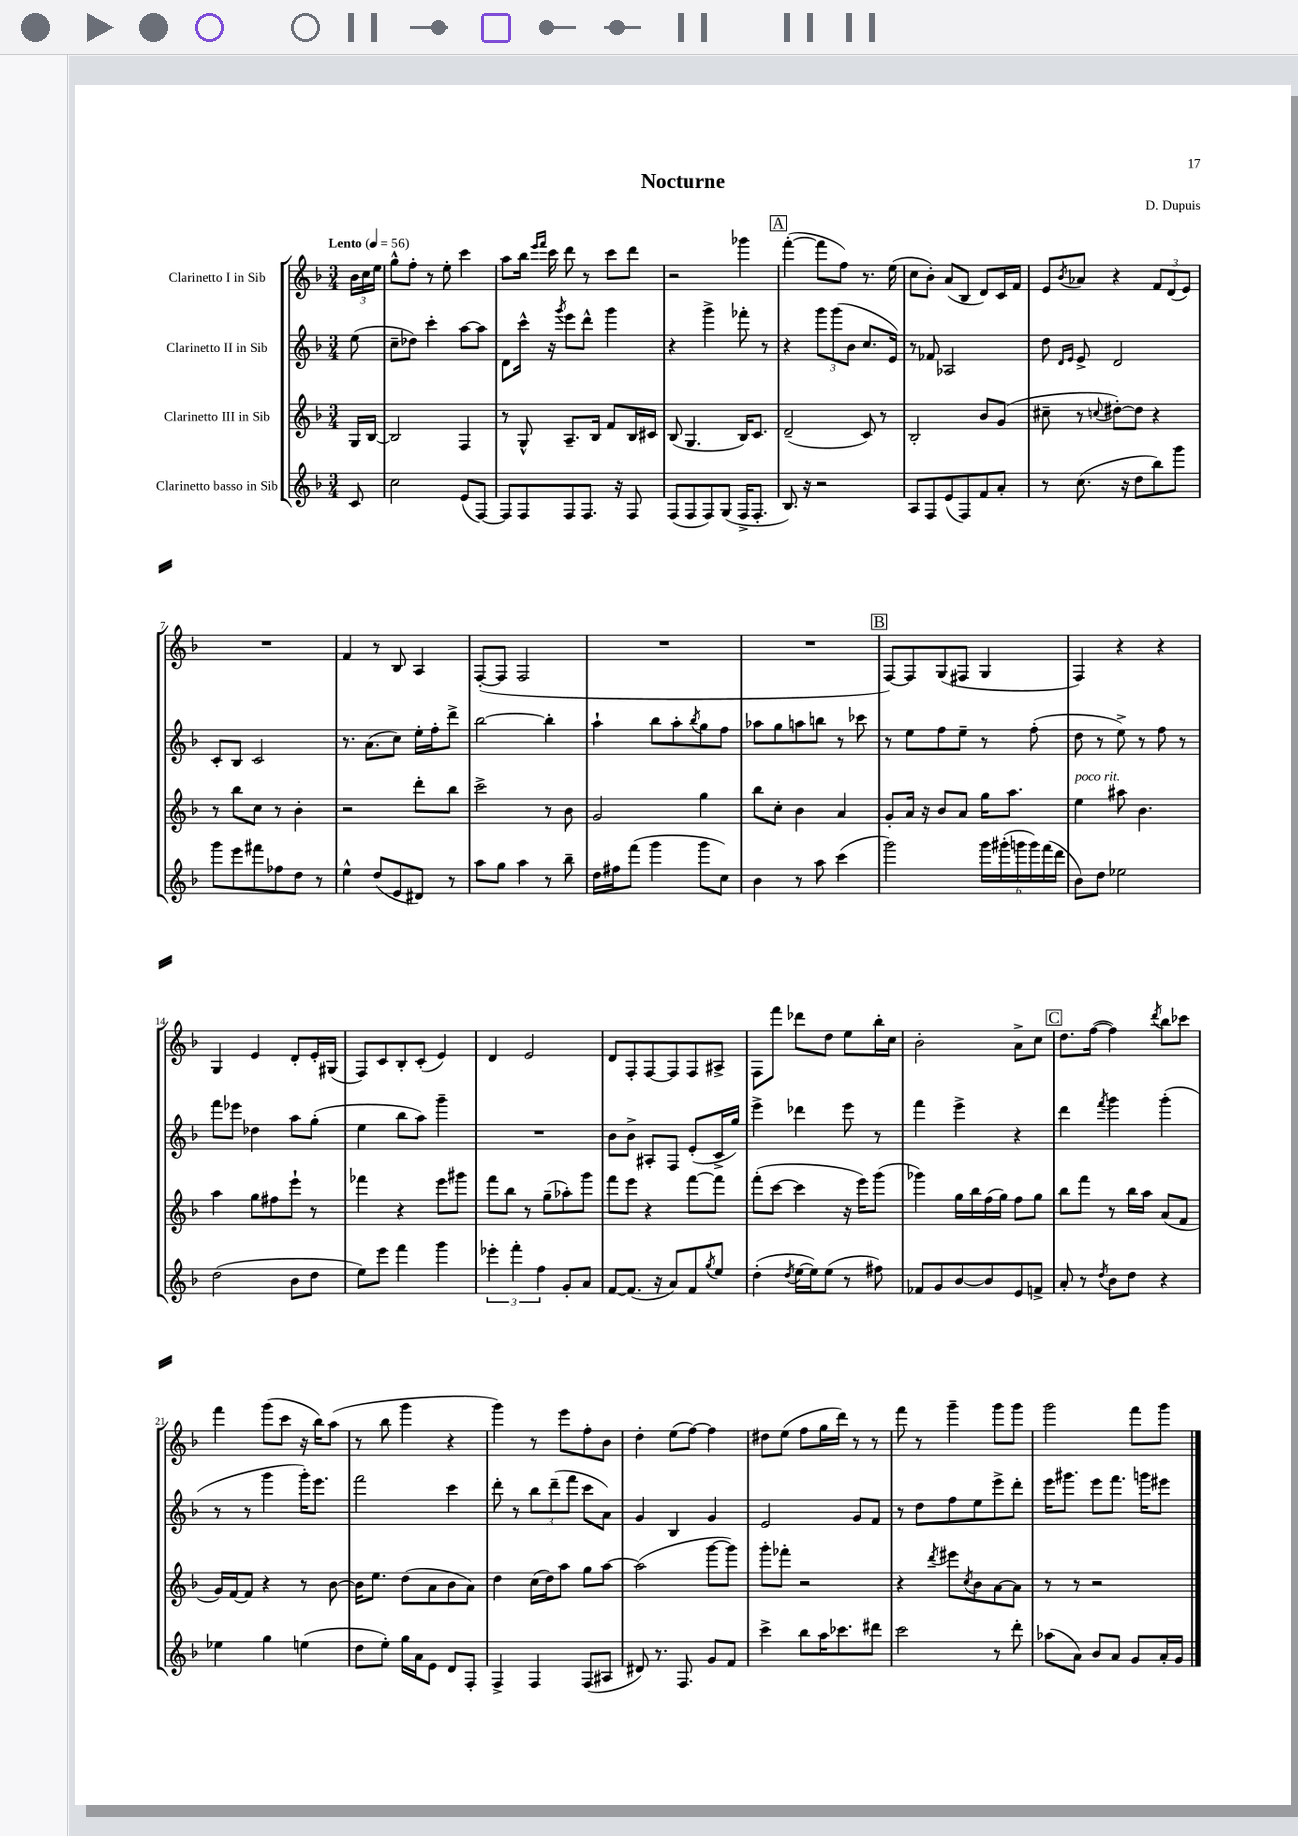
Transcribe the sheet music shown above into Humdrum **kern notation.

**kern	**kern	**kern	**kern
*staff4	*staff3	*staff2	*staff1
*clefG2	*clefG2	*clefG2	*clefG2
*k[b-]	*k[b-]	*k[b-]	*k[b-]
*M3/4	*M3/4	*M3/4	*M3/4
*MM56	*MM56	*MM56	*MM56
8c/	16G/LL	(8ee\	24b-\LL
.	.	.	24cc\
.	[16B-/JJ	.	.
.	.	.	24ee\JJ
=	=	=	=
2cc\	2B-/]	8cc~\L	8gg^^\L
.	.	8dd-\J)	8ff'\J
.	.	4ccc'\	8r
.	.	.	8ee'\
(8e/L	4F/	[8aa\L	4ccc\
[8F/J)	.	8aa\]J	.
=	=	=	=
8F/]L	8r	8d\L	8aa\L
8F/	8G^^/	16ccc^^\Jk	16bb-\Jk
.	.	.	16qqeee/LL
.	.	.	16qqfff/JJ
.	.	16r	16ccc\
.	.	8qggg/	.
8F/	8.A~/L	8eee\L	8ddd\
8.F/J	.	8ddd^^\J	8r
.	16B-/Jk	.	.
.	8f/L	4ggg\	8ccc\L
16r	.	.	.
8F/	16B-/L	.	8ddd\J
.	16c#/JJ	.	.
=	=	=	=
(8F/L	(8B-/	4r	2r
8F/	4.G/	.	.
8F/)	.	4ggg^\	.
(8G/J	.	.	.
16F^/LK	16B-/LK)	8fff-'\	4ggg-\
8.F'/J	8.c/J	.	.
.	.	8r	.
=	=	=	=
8.B-/)	(2d~/	4r	([4fff'\
16r	.	.	.
2r	.	12ggg\L	8fff\]L
.	.	(12ggg\	.
.	.	.	8ff\J)
.	.	12b-\J	.
.	8c/)	8.cc/L	8.r
.	8r	.	.
.	.	16e/Jk)	(16ee\
=	=	=	=
8A/L	2B-'/	8r	8cc\L
8F/	.	8f-/	8b-'\J)
(8e/	.	2A-/	(8a/L
8F/)	.	.	8B-/J
8f/	8b-/L	.	8d/L)
8a'/J	(8g/J	.	16c/L
.	.	.	16f/JJ
=	=	=	=
8r	8cc#~\	8dd\	8e/L
.	.	16qqd/LL	.
.	.	16qqe/JJ	8qb-/
(8.cc\	8r	8e^/	8a-/J
.	8qqcc/	.	.
.	[8dd#'\L)	2d/	4r
16r	.	.	.
8dd\L	8dd#\]J	.	.
8bb-\)	4r	.	12f/L
.	.	.	(12d/
8ggg\J	.	.	.
.	.	.	12e/J)
=	=	=	=
8ggg\L	8r	8c'/L	2.r
8eee\	8bb-\L	8B-/J	.
8fff#\	8cc\J	2c/	.
8ff-\	8r	.	.
8dd\J	4b-'\	.	.
8r	.	.	.
=	=	=	=
4ee^^\	2r	8.r	4f/
.	.	(8.a\L	.
(8dd/L	.	.	8r
8e/	.	8cc\J)	8B-/
8d#/J)	8ddd'\L	16ee'\LL	4A/
.	.	16ff'\J	.
8r	8bb-\J	8ddd^\J	.
=	=	=	=
8aa\L	2ccc^\	[2bb-\	([8F'/L
8gg\J	.	.	8F/]J
4aa\	.	.	2F/
8r	8r	4bb-'\]	.
8bb-~\	8b-\	.	.
=	=	=	=
16dd\LL	2g/	4aa`\	2.r
16ff#\J	.	.	.
(8fff\J	.	.	.
4ggg\	.	8bb-\L	.
.	.	8aa'\	.
.	.	8qbb-/	.
8ggg\L	4gg\	8gg\	.
8cc\J)	.	8ff\J	.
=	=	=	=
4b-\	8bb-\L	8aa-\L	2.r
.	8cc'\J	8gg\	.
8r	4b-\	8aa\	.
8aa\	.	8bb\J	.
(4ccc\	4a/	8r	.
.	.	8ccc-\	.
=	=	=	=
2ggg\)	8g'/L	8r	[8F/L)
.	16a/Jk	8ee\L	8F/]
.	16r	.	.
.	8b-/L	8ff\	(8G/
.	8a/J	8ee~\J	8F#/J
24ggg\LL	16gg\LK	8r	4G/
(24ggg#'\	.	.	.
.	8.aa\J	.	.
24ggg\	.	.	.
24ggg\)	.	(8ff'\	.
(24fff\	.	.	.
24ddd\JJ	.	.	.
=	=	=	=
8b-\L)	4ee\	8dd\	4F/)
8dd\J	.	8r	.
2ee-\	8aa#\	8ee^\)	4r
.	4.b-\	8r	.
.	.	8ff\	4r
.	.	8r	.
=	=	=	=
(2dd\	4aa\	8fff\L	4G/
.	.	8eee-\J	.
.	8gg\L	4dd-\	4e/
.	8ff#\	.	.
8b-\L	8eee`\J	8aa\L	8d'/L
8dd\J	8r	(8gg'\J	16e'/L
.	.	.	(16G#/JJ
=	=	=	=
8ee\L)	4fff-\	4ee\	8F/L)
8eee\J	.	.	8c/
4fff\	4r	8bb-\L	8B-'/
.	.	8aa\J)	(8c'/J
4ggg\	8eee\L	4ggg~\	4e/)
.	8ggg#\J	.	.
=	=	=	=
6eee-'\	8fff\L	2.r	4d/
.	8bb-\J	.	.
6fff'\	.	.	.
.	8r	.	2e/
6ff\	.	.	.
.	(8gg~\L	.	.
8g'/L	8aa-'\)	.	.
8a/J	8ggg\J	.	.
=	=	=	=
[8f/L	8fff\L	8b-\L	8d/L
(8.f/]J	8eee\J	8b-^\J	8F'/
.	4r	8A#'/L	[8F/
16r	.	.	.
8a/L)	.	8F/J	8F/]
8f/	[8fff\L	(8e'/L	8F/
8qgg/	.	.	.
8ee/J	8fff\]J	16c^/L	8A#^/J
.	.	16gg/JJ)	.
=	=	=	=
(4dd'\	(8fff'\L	4eee^\	8F\L
.	[8ccc\J	.	8fff\J
8qdd/	.	.	.
[16ee\LL	4ccc\]	4ddd-\	8ddd-\L
16ee\]J)	.	.	.
(8ee\J	.	.	8dd\J
8r	16r	8eee\	8ee\L
.	16eee\LK)	.	.
8ff#\)	(8ggg\J	8r	16bb-'\L
.	.	.	16cc\JJ
=	=	=	=
8f-/L	4ggg-\)	4fff\	2b-'\
8g/	.	.	.
[8b-/	16gg\LL	4eee^\	.
.	16bb-\	.	.
8b-/]	(16ff\	.	.
.	16gg\JJ)	.	.
8e/	8ff\L	4r	8a^\L
8f^/J	8gg\J	.	8cc\J
=	=	=	=
8a'/	8bb-\L	4ddd\	8.dd\L
8r	8fff\J	.	.
.	.	.	([16ff\Jk
8qdd/	.	8qfff/	.
8b-\L	8r	4ggg\	4ff\])
8dd\J	16bb-\LL	.	.
.	16aa\JJ	.	.
.	.	.	8qddd/
4r	(8a/L	(4ggg'\	8bb-\L
.	8f/J	.	8ccc-\J
=	=	=	=
4ee-\	16g/LL)	8r	4fff\
.	[16f/J	.	.
.	8f/]J	8r	.
4gg\	4r	4ggg\	(8ggg\L
.	.	.	8ccc\J
(4ee\	8r	16ggg'\LK)	16r
.	.	8.eee\J	16bb-\LK)
.	[8b-\	.	(8aa\J
=	=	=	=
8dd\L	16b-\]LK	2fff\	8r
.	8.ee\J	.	.
8ee'\J)	.	.	8bb-\
16gg\LL	(8dd\L	.	4ggg\
16a\J	.	.	.
8e\J	8a\	.	.
8d/L	8b-\	4ccc\	4r
8F'/J	8a\J)	.	.
=	=	=	=
4F^/	4dd\	8ddd'\	4ggg\)
.	.	8r	.
4F/	(16cc\LL	12bb-\L	8r
.	16dd\J)	.	.
.	.	(12ddd~\	.
.	8aa\J	.	8eee\L
.	.	12fff\J	.
(8F/L	8gg\L	8ccc\L	8ff'\
8A#/J	[8aa\J	8a\J)	8b-\J
=	=	=	=
8d#/)	(2aa\]	4g/	4dd'\
8.r	.	.	.
.	.	4B-/	(8ee\L
8.F/	.	.	.
.	.	.	[8ff\J)
8g/L	[8ggg\L	4g/	4ff\]
8f/J	8ggg\]J)	.	.
=	=	=	=
4ccc^\	8ggg'\L	2e/	8dd#\L
.	8fff-'\J	.	(8ee\J
8bb-\L	2r	.	8ff\L
16aa\K	.	.	16gg\L
8.ccc-\	.	.	16ddd\JJ)
.	.	8g/L	8r
8ddd#\J	.	8f/J	8r
=	=	=	=
2ccc\	4r	8r	8fff\
.	.	8dd\L	8r
.	8qddd/	.	.
.	8eee#\L	8ff\	4ggg~\
.	8qcc/	.	.
.	8b-\	8ee\	.
8r	[8a\	8eee^\	8ggg\L
8ddd'\	8a\]J	8ddd'\J	8ggg\J
=	=	=	=
(8aa-\L	8r	16eee\LK	2ggg\
.	.	8.ggg#\J	.
8a\J)	8r	.	.
8b-/L	2r	8eee\L	.
8a/J	.	8.fff\J	.
8g/L	.	.	8fff\L
.	.	16ggg\LK	.
16a'/L	.	8eee#\J	8ggg\J
16g/JJ	.	.	.
==	==	==	==
*-	*-	*-	*-
